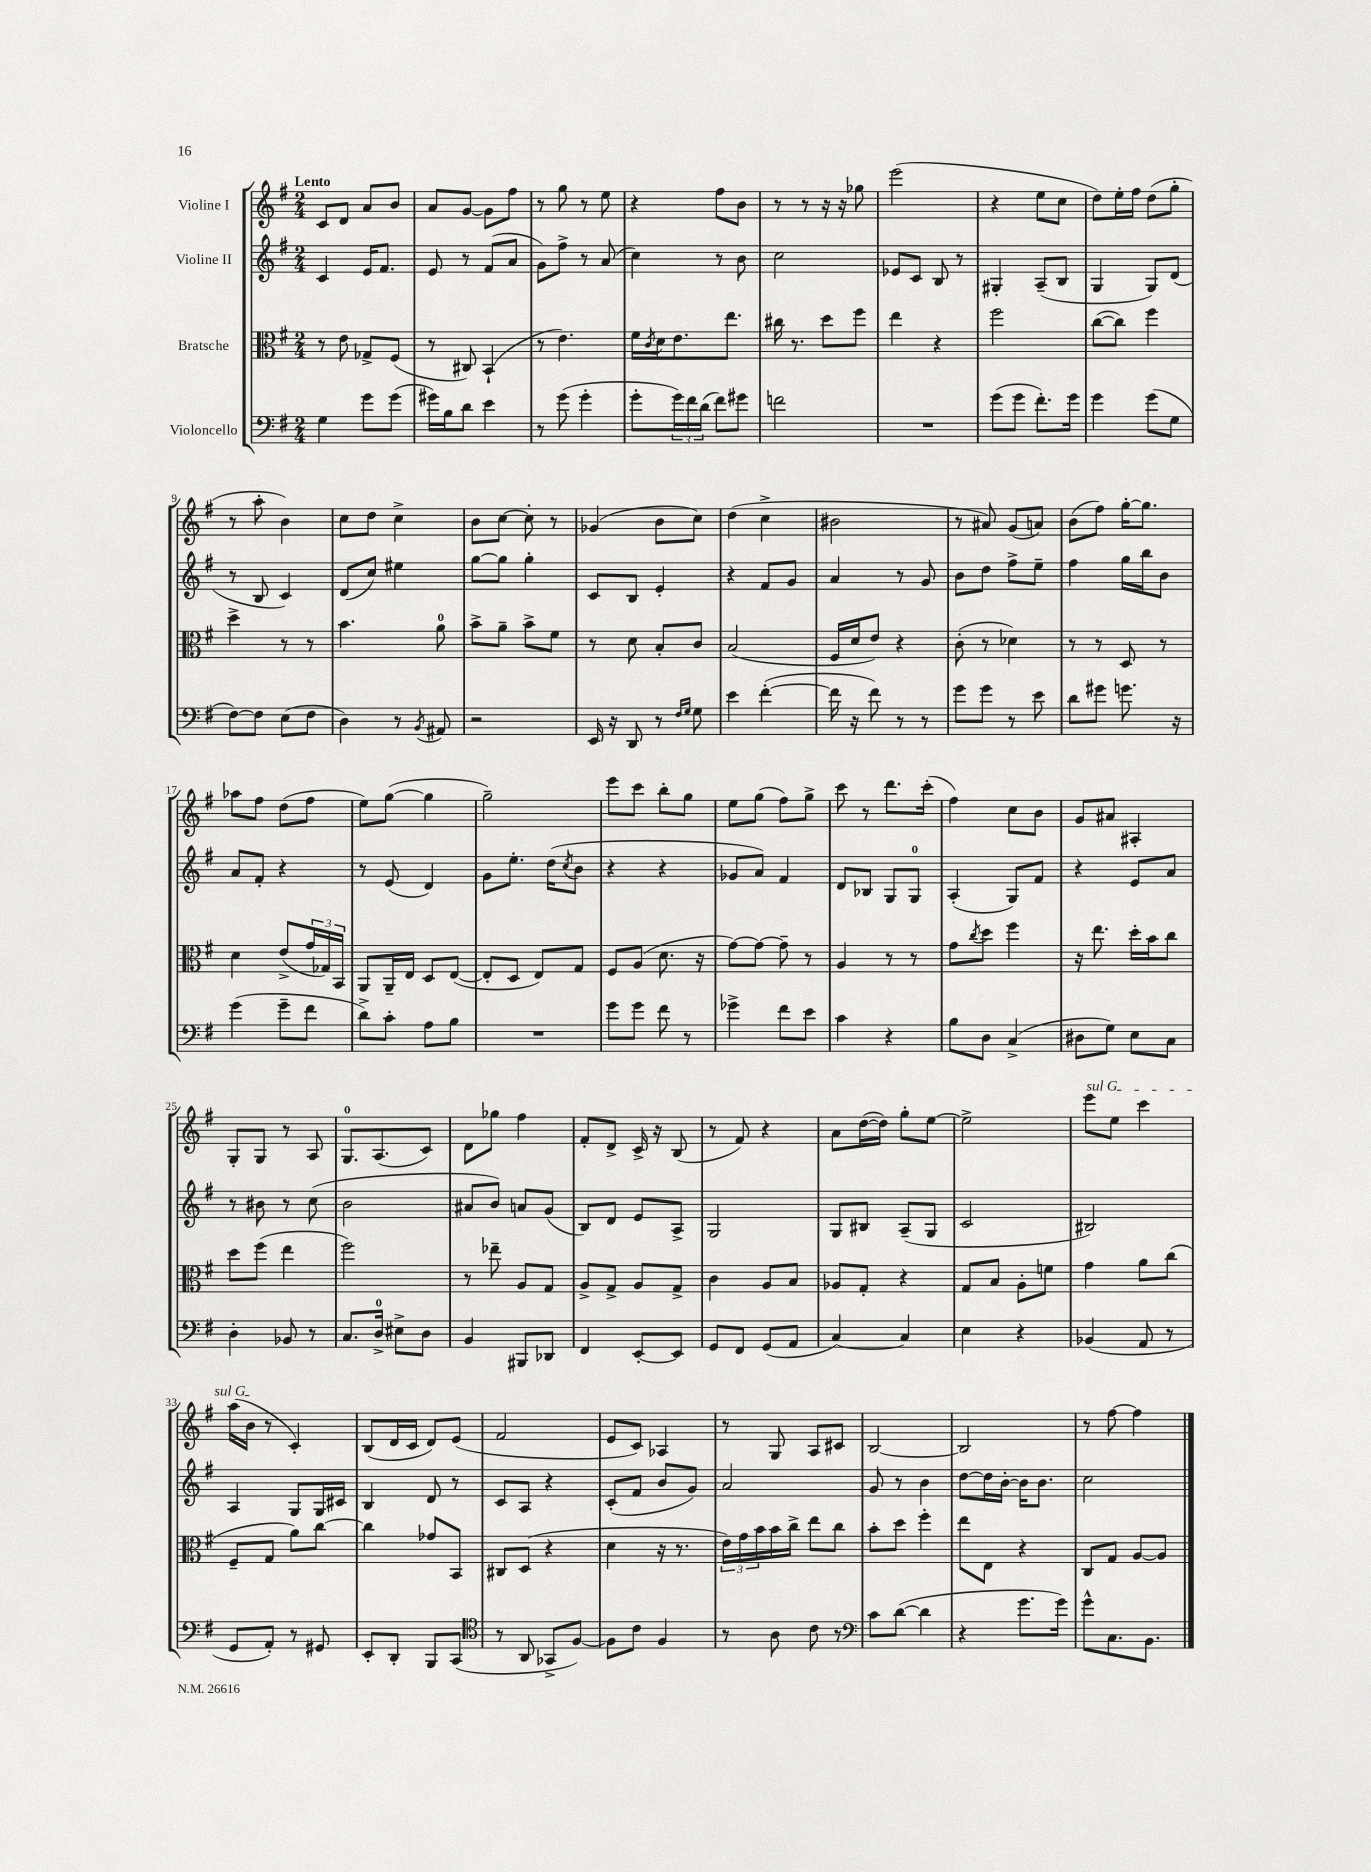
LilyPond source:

<<
\new StaffGroup <<
\new Staff = "s0" \with { instrumentName = "Violine I" } {
    \clef treble \key g \major \numericTimeSignature \time 2/4 \tempo "Lento"
    c'8 d'8 a'8 b'8 |
    a'8 g'8~ g'8 fis''8 |
    r8 g''8 r8 e''8 |
    r4 fis''8 b'8 |
    r8 r8 r16 r16 ges''8 |
    e'''2( |
    r4 e''8 c''8 |
    d''8) e''16-. fis''16 d''8( g''8-. |
    r8 a''8-. b'4) |
    c''8 d''8 c''4-> |
    b'8 c''8~ c''8-. r8 |
    ges'4( b'8 c''8) |
    d''4( c''4-> |
    bis'2 |
    r8 ais'8) g'8( a'8) |
    b'8( fis''8) g''16~-. g''8. |
    aes''8 fis''8 d''8( fis''8 |
    e''8) g''8~( g''4 |
    g''2--) |
    e'''8 c'''8 b''8-. g''8 |
    e''8 g''8( fis''8) g''8-> |
    c'''8 r8 d'''8. c'''16-.( |
    fis''4) c''8 b'8 |
    g'8 ais'8 ais4-. |
    g8-. g8 r8 a8 |
    g8.-0 a8.( c'8) |
    d'8 ges''8 fis''4 |
    fis'8-. d'8-> c'16-> r16 b8( |
    r8 fis'8) r4 |
    a'8 d''16~( d''16) g''8-. e''8~ |
    e''2-> |
    \once \override TextSpanner.bound-details.left.text = \markup { \italic "sul G" } e'''8\startTextSpan e''8 c'''4 |
    a''16( b'16\stopTextSpan r8 c'4-.) |
    b8( d'16 c'16 d'8) e'8( |
    fis'2 |
    e'8 c'8) aes4 |
    r8 g8 a8 cis'8 |
    b2~ |
    b2 |
    r8 fis''8~ fis''4 \bar "|." |
}
\new Staff = "s1" \with { instrumentName = "Violine II" } {
    \clef treble \key g \major \numericTimeSignature \time 2/4
    c'4 e'16 fis'8. |
    e'8 r8 fis'8( a'8 |
    g'8) fis''8-> r8 a'8( |
    c''4) r8 b'8 |
    c''2 |
    ees'8 c'8 b8 r8 |
    gis4-. a8--( b8 |
    g4 g8) d'8( |
    r8 b8 c'4) |
    d'8( c''8) eis''4 |
    g''8~ g''8 g''4-. |
    c'8 b8 e'4-. |
    r4 fis'8 g'8 |
    a'4 r8 g'8 |
    b'8 d''8 fis''8-> e''8-- |
    fis''4 g''16 b''16 b'8 |
    a'8 fis'8-. r4 |
    r8 e'8( d'4) |
    g'8 e''8.-. d''16( \acciaccatura { c''8 } b'8 |
    r4 r4 |
    ges'8 a'8) fis'4 |
    d'8 bes8 g8 g8-0 |
    a4-.( g8) fis'8 |
    r4 e'8 a'8 |
    r8 bis'8 r8 c''8( |
    b'2 |
    ais'8 b'8) a'8 g'8( |
    b8) d'8 e'8 a8-> |
    g2 |
    g8 bis8 a8--( g8 |
    c'2 |
    bis2) |
    a4 g8 g16 cis'16 |
    b4 d'8 r8 |
    c'8 a8 r4 |
    c'8-.( fis'8 b'8 g'8) |
    a'2 |
    g'8 r8 b'4 |
    d''8~ d''16 b'16~-. b'16 b'8. |
    c''2 \bar "|." |
}
\new Staff = "s2" \with { instrumentName = "Bratsche" } {
    \clef alto \key g \major \numericTimeSignature \time 2/4
    r8 e'8 ges8-> fis8( |
    r8 cis8) b,4-!( |
    r8 e'4.) |
    fis'16 \acciaccatura { c'8 } d'16 e'8. e''8. |
    cis''16 r8. d''8 fis''8 |
    e''4 r4 |
    fis''2 |
    c''8~( c''8) fis''4 |
    d''4-> r8 r8 |
    b'4. a'8-0 |
    b'8-> a'8-- b'8-> fis'8 |
    r8 d'8 b8-. c'8 |
    b2( |
    fis16 d'16 e'8) r4 |
    c'8-.( r8 des'4) |
    r8 r8 d8 r8 |
    d'4 e'8->( \tuplet 3/2 { g'16 ges16) b,16 } |
    a,8 a,16-- e16 d8 e8~( |
    e8-. d8 e8) g8 |
    fis8 a8( d'8. r16 |
    g'8~) g'8~ g'8-- r8 |
    a4 r8 r8 |
    g'8 \acciaccatura { c''8 } d''8 fis''4 |
    r16 e''8. d''16-. b'16 c''8 |
    d''8 fis''8( e''4 |
    fis''2) |
    r8 ees''8-- a8 g8 |
    a8-> g8-> a8 g8-> |
    c'4 a8 b8 |
    aes8 g8-. r4 |
    g8 b8 a8-. f'8 |
    g'4 a'8 c''8( |
    fis8-- g8 a'8) c''8~ |
    c''4 ges'8 b,8 |
    cis8 d8( r4 |
    d'4 r16 r8. |
    \tuplet 3/2 { e'16) g'16 b'16 } b'16 c''16-> e''8 c''8 |
    b'8-. d''8 fis''4-. |
    e''8 e8 r4 |
    c8 g8 a8~ a8 \bar "|." |
}
\new Staff = "s3" \with { instrumentName = "Violoncello" } {
    \clef bass \key g \major \numericTimeSignature \time 2/4
    g4 g'8 g'8( |
    gis'16) b16 d'8 e'4 |
    r8 g'8( g'4-. |
    g'8-. \tuplet 3/2 { g'16) fis'16 d'16( } fis'8) gis'8 |
    f'2 |
    R2 |
    g'8( g'8 fis'8.-.) g'16 |
    g'4 g'8( g8 |
    fis8~) fis8 e8( fis8 |
    d4) r8 \acciaccatura { b,8 } ais,8 |
    r2 |
    e,16 r16 d,8 r8 \grace { fis16 g16 } g8 |
    e'4 fis'4~-.( |
    fis'16 r16 fis'8) r8 r8 |
    g'8 g'8 r8 e'8 |
    d'8 gis'8 g'8. r16 |
    g'4( g'8-- fis'8 |
    d'8->) c'8-. a8 b8 |
    R2 |
    g'8 g'8 fis'8 r8 |
    ges'4-> fis'8 e'8 |
    c'4 r4 |
    b8 d8 c4->( |
    dis8 g8) e8 c8 |
    d4-. bes,8 r8 |
    c8. d16-0-> eis8-> d8 |
    b,4 bis,,8 des,8 |
    fis,4 e,8~-. e,8 |
    g,8 fis,8 g,8( a,8 |
    c4~) c4 |
    e4 r4 |
    bes,4( a,8 r8 |
    g,8 a,8-.) r8 gis,8 |
    e,8-. d,8-. b,,8 c,8( |
    \clef tenor r8 a,8 ges,8-> fis8~) |
    fis8 c'8 fis4 |
    r8 a8 c'8 r8 |
    \clef bass c'8 d'8~( d'4 |
    r4 g'8. g'16) |
    g'8-^ c8. b,8. \bar "|." |
}
>>
>>
